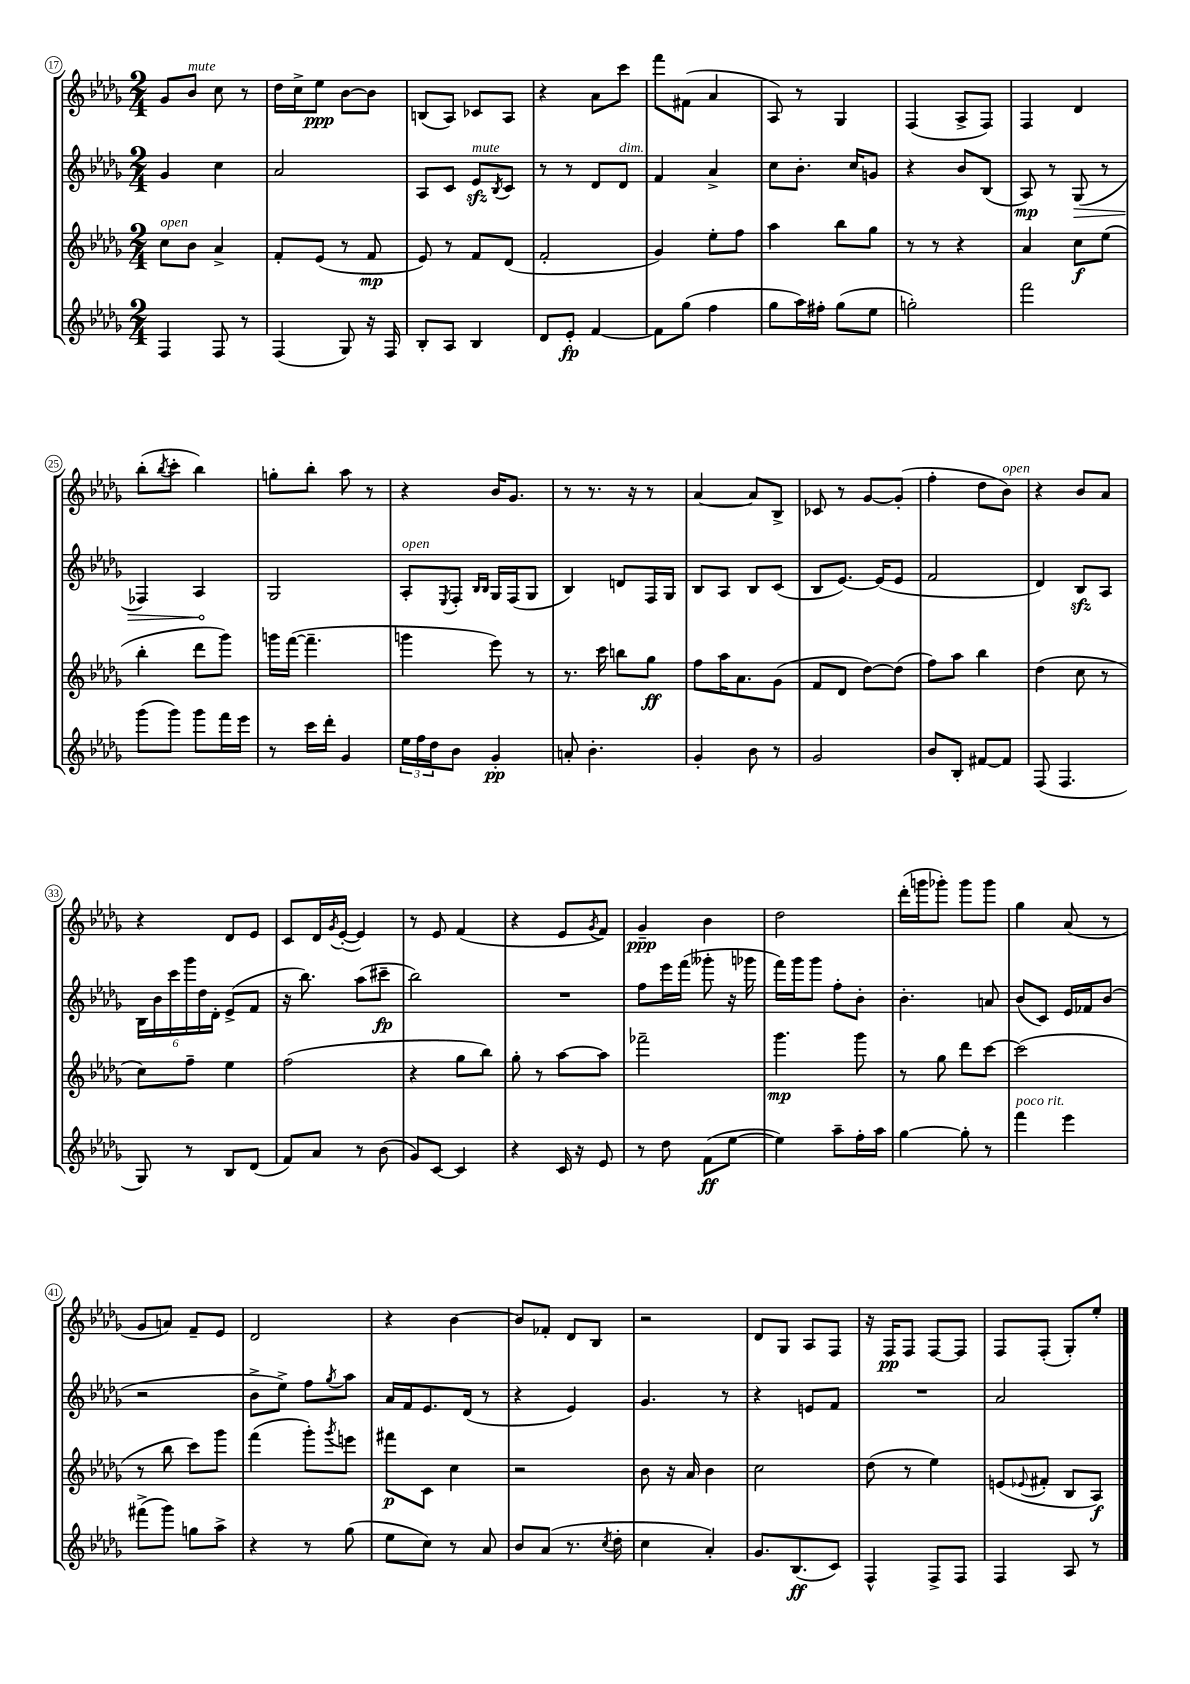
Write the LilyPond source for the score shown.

<<
\new StaffGroup <<
\new Staff = "s0" {
    \clef treble \key des \major \numericTimeSignature \time 2/4
    ges'8 bes'8^\markup { \italic "mute" } c''8 r8 |
    des''16 c''16-> ees''8\ppp bes'8~ bes'8 |
    b8( aes8) ces'8 aes8 |
    r4 aes'8 c'''8 |
    f'''8 fis'8( aes'4 |
    aes8) r8 ges4 |
    f4( aes8-> f8) |
    f4 des'4 |
    bes''8-.( \acciaccatura { bes''8 } c'''8-. bes''4) |
    g''8-. bes''8-. aes''8 r8 |
    r4 bes'16 ges'8. |
    r8 r8. r16 r8 |
    aes'4~ aes'8 bes8-> |
    ces'8 r8 ges'8~ ges'8-.( |
    f''4-. des''8 bes'8^\markup { \italic "open" }) |
    r4 bes'8 aes'8 |
    r4 des'8 ees'8 |
    c'8 des'16 \acciaccatura { ges'8 } ees'16~-.( ees'4) |
    r8 ees'8 f'4( |
    r4 ees'8 \acciaccatura { ges'8 } f'8) |
    ges'4--\ppp bes'4 |
    des''2 |
    des'''16-.( g'''16 ges'''8-.) ges'''8 ges'''8 |
    ges''4 aes'8( r8 |
    ges'8 a'8) f'8-- ees'8 |
    des'2 |
    r4 bes'4~ |
    bes'8 fes'8-. des'8 bes8 |
    r2 |
    des'8 ges8 aes8 f8 |
    r16 f16\pp f8 f8~ f8 |
    f8 f8-.( ges8-.) ees''8-. \bar "|." |
}
\new Staff = "s1" {
    \clef treble \key des \major \numericTimeSignature \time 2/4
    ges'4 c''4 |
    aes'2 |
    aes8 c'8 ees'8\sfz^\markup { \italic "mute" } \acciaccatura { bes8 } c'8 |
    r8 r8 des'8 des'8^\markup { \italic "dim." } |
    f'4 aes'4-> |
    c''8 bes'8.-. c''16 g'8 |
    r4 bes'8 bes8( |
    aes8\mp) r8 \once \override Hairpin.circled-tip = ##t ges8\>( r8 |
    fes4) aes4\! |
    ges2 |
    aes8-.^\markup { \italic "open" } \acciaccatura { ees8 } f8-. \grace { bes16 bes16 } ges16 f16( ges8 |
    bes4) d'8 f16 ges16 |
    bes8 aes8 bes8 c'8( |
    bes8 ees'8.~) ees'16( ees'8 |
    f'2 |
    des'4) bes8\sfz aes8 |
    \tuplet 6/4 { bes16 bes'16 c'''16 ges'''16 des''16 des'16-. } ees'8->( f'8 |
    r16 bes''8.) aes''8( cis'''8--\fp |
    bes''2) |
    R2 |
    f''8 ees'''16 f'''16( geses'''8-. r16 ges'''16 |
    f'''16) ges'''16 ges'''8 f''8-. bes'8-. |
    bes'4.-. a'8 |
    bes'8( c'8) ees'16 fes'16 bes'8( |
    r2 |
    bes'8-> ees''8->) f''8 \acciaccatura { ges''8 } aes''8 |
    aes'16 f'16 ees'8. des'16( r8 |
    r4 ees'4) |
    ges'4. r8 |
    r4 e'8 f'8 |
    R2 |
    aes'2 \bar "|." |
}
\new Staff = "s2" {
    \clef treble \key des \major \numericTimeSignature \time 2/4
    c''8^\markup { \italic "open" } bes'8 aes'4-> |
    f'8-. ees'8( r8 f'8\mp |
    ees'8) r8 f'8 des'8( |
    f'2-. |
    ges'4) ees''8-. f''8 |
    aes''4 bes''8 ges''8 |
    r8 r8 r4 |
    aes'4 c''8\f ees''8( |
    bes''4-. des'''8 ges'''8) |
    g'''16 f'''16~( f'''4.-- |
    g'''4 ees'''8) r8 |
    r8. c'''16 b''8 ges''8\ff |
    f''8 aes''16 aes'8. ges'8( |
    f'8 des'8 des''8~) des''8( |
    f''8) aes''8 bes''4 |
    des''4( c''8 r8 |
    c''8) f''8-- ees''4 |
    f''2( |
    r4 ges''8 bes''8) |
    ges''8-. r8 aes''8~ aes''8 |
    fes'''2-- |
    ges'''4.\mp ges'''8 |
    r8 ges''8 des'''8 c'''8~ |
    c'''2( |
    r8 bes''8 c'''8) ges'''8 |
    f'''4( ges'''8-.) \acciaccatura { ges'''8 } e'''8 |
    fis'''8\p c'8 c''4 |
    r2 |
    bes'8 r16 aes'16 bes'4 |
    c''2 |
    des''8( r8 ees''4) |
    e'8( \appoggiatura { ees'8 } fis'8-. bes8 aes8\f) \bar "|." |
}
\new Staff = "s3" {
    \clef treble \key des \major \numericTimeSignature \time 2/4
    f4 f8 r8 |
    f4( ges8) r16 f16 |
    bes8-. aes8 bes4 |
    des'8 ees'8-.\fp f'4~ |
    f'8 ges''8( f''4 |
    ges''8 aes''16) fis''16-. ges''8( ees''8 |
    g''2-.) |
    f'''2 |
    ges'''8( ges'''8) ges'''8 f'''16 ees'''16 |
    r8 c'''16 des'''16-. ges'4 |
    \tuplet 3/2 { ees''16 f''16 des''16 } bes'8 ges'4-.\pp |
    a'8-. bes'4.-. |
    ges'4-. bes'8 r8 |
    ges'2 |
    bes'8 bes8-. fis'8~ fis'8 |
    f8( f4. |
    ges8) r8 bes8 des'8( |
    f'8) aes'8 r8 bes'8( |
    ges'8) c'8~ c'4 |
    r4 c'16 r16 ees'8 |
    r8 des''8 f'8\ff( ees''8~ |
    ees''4) aes''8-- f''16-. aes''16 |
    ges''4~ ges''8-. r8 |
    f'''4^\markup { \italic "poco rit." } ees'''4 |
    fis'''8->( ges'''8) g''8 aes''8-> |
    r4 r8 ges''8( |
    ees''8 c''8) r8 aes'8 |
    bes'8 aes'8( r8. \acciaccatura { c''8 } des''16-. |
    c''4 aes'4-.) |
    ges'8. bes8.\ff( c'8) |
    f4-^ f8-> f8 |
    f4 aes8 r8 \bar "|." |
}
>>
>>
\layout { \context { \Score currentBarNumber = #17 \override BarNumber.stencil = #(make-stencil-circler 0.1 0.3 ly:text-interface::print) } }
